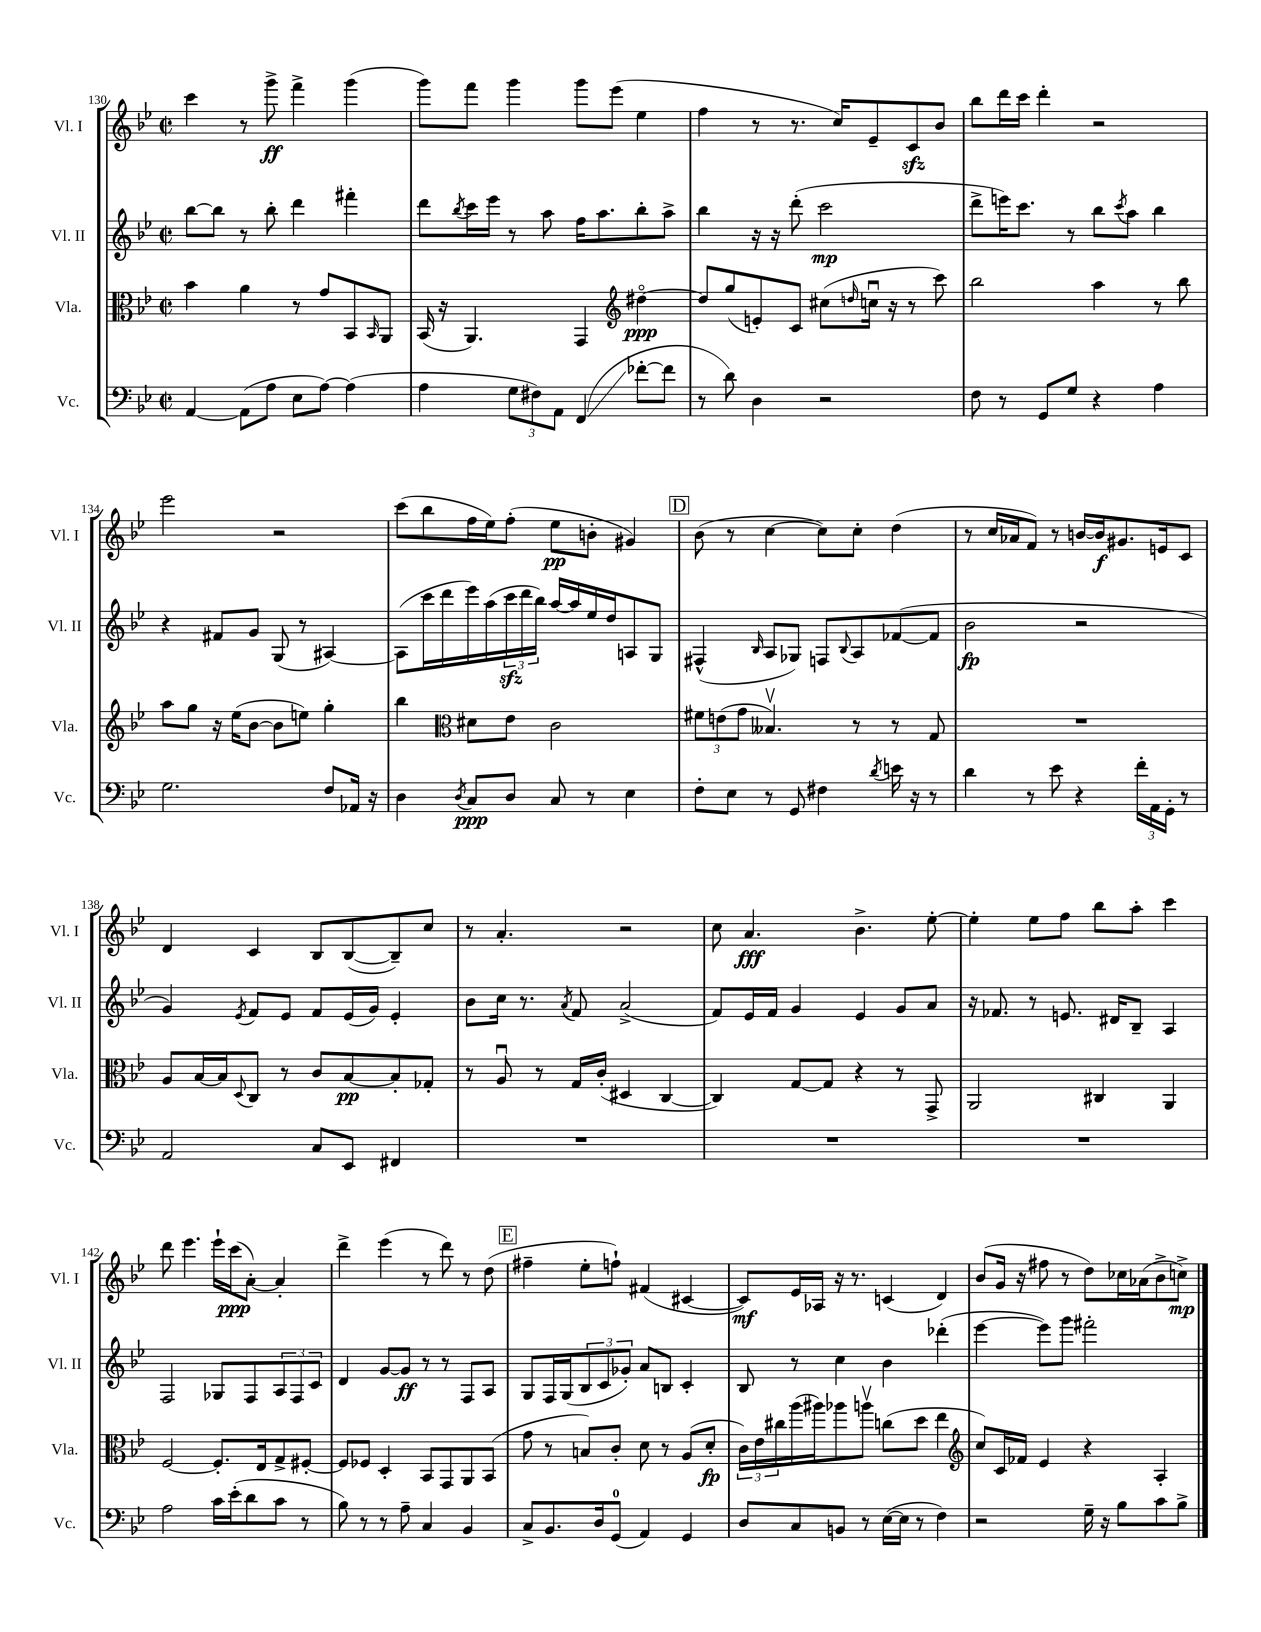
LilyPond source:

<<
\new StaffGroup <<
\new Staff = "s0" \with { instrumentName = "Vl. I" shortInstrumentName = "Vl. I" } {
    \clef treble \key bes \major \defaultTimeSignature \time 2/2
    c'''4 r8 g'''8->\ff f'''4-> g'''4( |
    g'''8) f'''8 g'''4 g'''8 ees'''8( ees''4 |
    f''4 r8 r8. c''16) ees'8-- c'8\sfz bes'8 |
    bes''8 d'''16 c'''16 d'''4-. r2 |
    ees'''2 r2 |
    c'''8( bes''8 f''16 ees''16) f''8-.( ees''8\pp b'8-. gis'4) |
    \mark \markup { \box "D" } bes'8( r8 c''4~ c''8) c''8-. d''4( |
    r8 c''16 aes'16 f'8) r8 b'16~ b'16\f gis'8. e'16 c'8 |
    d'4 c'4 bes8 bes8~( bes8--) c''8 |
    r8 a'4.-. r2 |
    c''8 a'4.\fff bes'4.-> ees''8~-. |
    ees''4-. ees''8 f''8 bes''8 a''8-. c'''4 |
    d'''8 ees'''4. ees'''16-! c'''16\ppp( a'8~-.) a'4-. |
    d'''4-> ees'''4( r8 d'''8) r8 d''8( |
    \mark \markup { \box "E" } fis''4-- ees''8-. f''8-!) fis'4( cis'4~ |
    cis'8\mf) ees'16 aes16 r16 r8. c'4( d'4) |
    bes'8( g'16 r16 fis''8 r8 d''8) ces''16 aes'16( bes'8-> c''8->\mp) \bar "|." |
}
\new Staff = "s1" \with { instrumentName = "Vl. II" shortInstrumentName = "Vl. II" } {
    \clef treble \key bes \major \defaultTimeSignature \time 2/2
    bes''8~ bes''8 r8 bes''8-. d'''4 fis'''4-. |
    d'''8 \acciaccatura { bes''8 } c'''16 ees'''16 r8 a''8 f''16 a''8. bes''8-. a''8-> |
    bes''4 r16 r16 d'''8-.( c'''2\mp |
    d'''8-> e'''16) c'''8. r8 bes''8 \acciaccatura { c'''8 } a''8 bes''4 |
    r4 fis'8 g'8 g8( r8 ais4~) |
    ais8( c'''16 d'''16 ees'''16) a''16( \tuplet 3/2 { c'''16\sfz d'''16 bes''16) } a''16~ a''16 ees''16 d''16 a8 g8 |
    \mark \markup { \box "D" } fis4-^( \grace { bes16 } a8 ges8) f8 \appoggiatura { bes8 } a8 fes'8~( fes'8 |
    bes'2\fp r2 |
    g'4) \acciaccatura { ees'8 } f'8 ees'8 f'8 ees'16( g'16) ees'4-. |
    bes'8 c''16 r8. \acciaccatura { a'8 } f'8 a'2->( |
    f'8) ees'16 f'16 g'4 ees'4 g'8 a'8 |
    r16 fes'8. r8 e'8. dis'16 bes8-- a4 |
    f2 ges8 f8 \tuplet 3/2 { a8 f8 c'8 } |
    d'4 g'8~ g'8\ff r8 r8 f8 a8 |
    \mark \markup { \box "E" } g8 f16 g16( \tuplet 3/2 { bes8 c'8 ges'8-.) } a'8 b8 c'4-. |
    bes8 r8 c''4 bes'4 des'''4-.( |
    ees'''4~ ees'''8) g'''8 fis'''2-. \bar "|." |
}
\new Staff = "s2" \with { instrumentName = "Vla." shortInstrumentName = "Vla." } {
    \clef alto \key bes \major \defaultTimeSignature \time 2/2
    bes'4 a'4 r8 g'8 bes,8 \grace { bes,16 } a,8 |
    bes,16( r16 a,4.) g,4 \clef treble dis''4~\flageolet\ppp |
    dis''8 g''8( e'8-.) c'8 cis''8( \grace { d''16 } c''16\downbow r16 r8 c'''8) |
    bes''2 a''4 r8 bes''8 |
    a''8 g''8 r16 ees''16( bes'8~ bes'8 e''8) g''4-. |
    bes''4 \clef alto dis'8 ees'8 c'2 |
    \mark \markup { \box "D" } \tuplet 3/2 { fis'8 e'8( g'8 } beses4.\upbow) r8 r8 g8 |
    R1 |
    a8 bes16~ bes16 \appoggiatura { d8 } c8 r8 c'8 bes8~\pp bes8-. ges8-. |
    r8 a8\downbow r8 g16 c'16-.( dis4 c4~ |
    c4) g8~ g8 r4 r8 g,8-> |
    a,2 cis4 a,4 |
    f2~ f8.-. ees16 g8-> fis8~-. |
    fis8 fes8 d4-. bes,8 g,8 a,8 bes,8( |
    \mark \markup { \box "E" } g'8 r8 b8) c'8-. d'8 r8 a8( d'8-.\fp |
    \tuplet 3/2 { c'16) ees'16 cis''16 } a''16( ais''16) aes''8 a''8\upbow c''8( d''8 ees''4 |
    \clef treble c''8) c'16 fes'16 ees'4 r4 a4-. \bar "|." |
}
\new Staff = "s3" \with { instrumentName = "Vc." shortInstrumentName = "Vc." } {
    \clef bass \key bes \major \defaultTimeSignature \time 2/2
    a,4~ a,8( a8 ees8 a8~) a4( |
    a4 \tuplet 3/2 { g8 fis8) a,8 } f,4\glissando( fes'8~-. fes'8 |
    r8 d'8) d4 r2 |
    f8 r8 g,8 g8 r4 a4 |
    g2. f8 aes,16 r16 |
    d4 \acciaccatura { d8 } c8\ppp d8 c8 r8 ees4 |
    \mark \markup { \box "D" } f8-. ees8 r8 g,8 fis4 \acciaccatura { d'8 } e'16 r16 r8 |
    d'4 r8 ees'8 r4 \tuplet 3/2 { f'16-. a,16 g,16-. } r8 |
    a,2 c8 ees,8 fis,4 |
    R1 |
    R1 |
    R1 |
    a2 c'16 ees'16-.( d'8 c'8 r8 |
    bes8) r8 r8 a8-- c4 bes,4 |
    \mark \markup { \box "E" } c8-> bes,8. d16 g,8-0( a,4) g,4 |
    d8 c8 b,8 r8 ees16~( ees16 r8 f4) |
    r2 g16-- r16 bes8 c'8 bes8-> \bar "|." |
}
>>
>>
\layout { \context { \Score currentBarNumber = #130 } }
